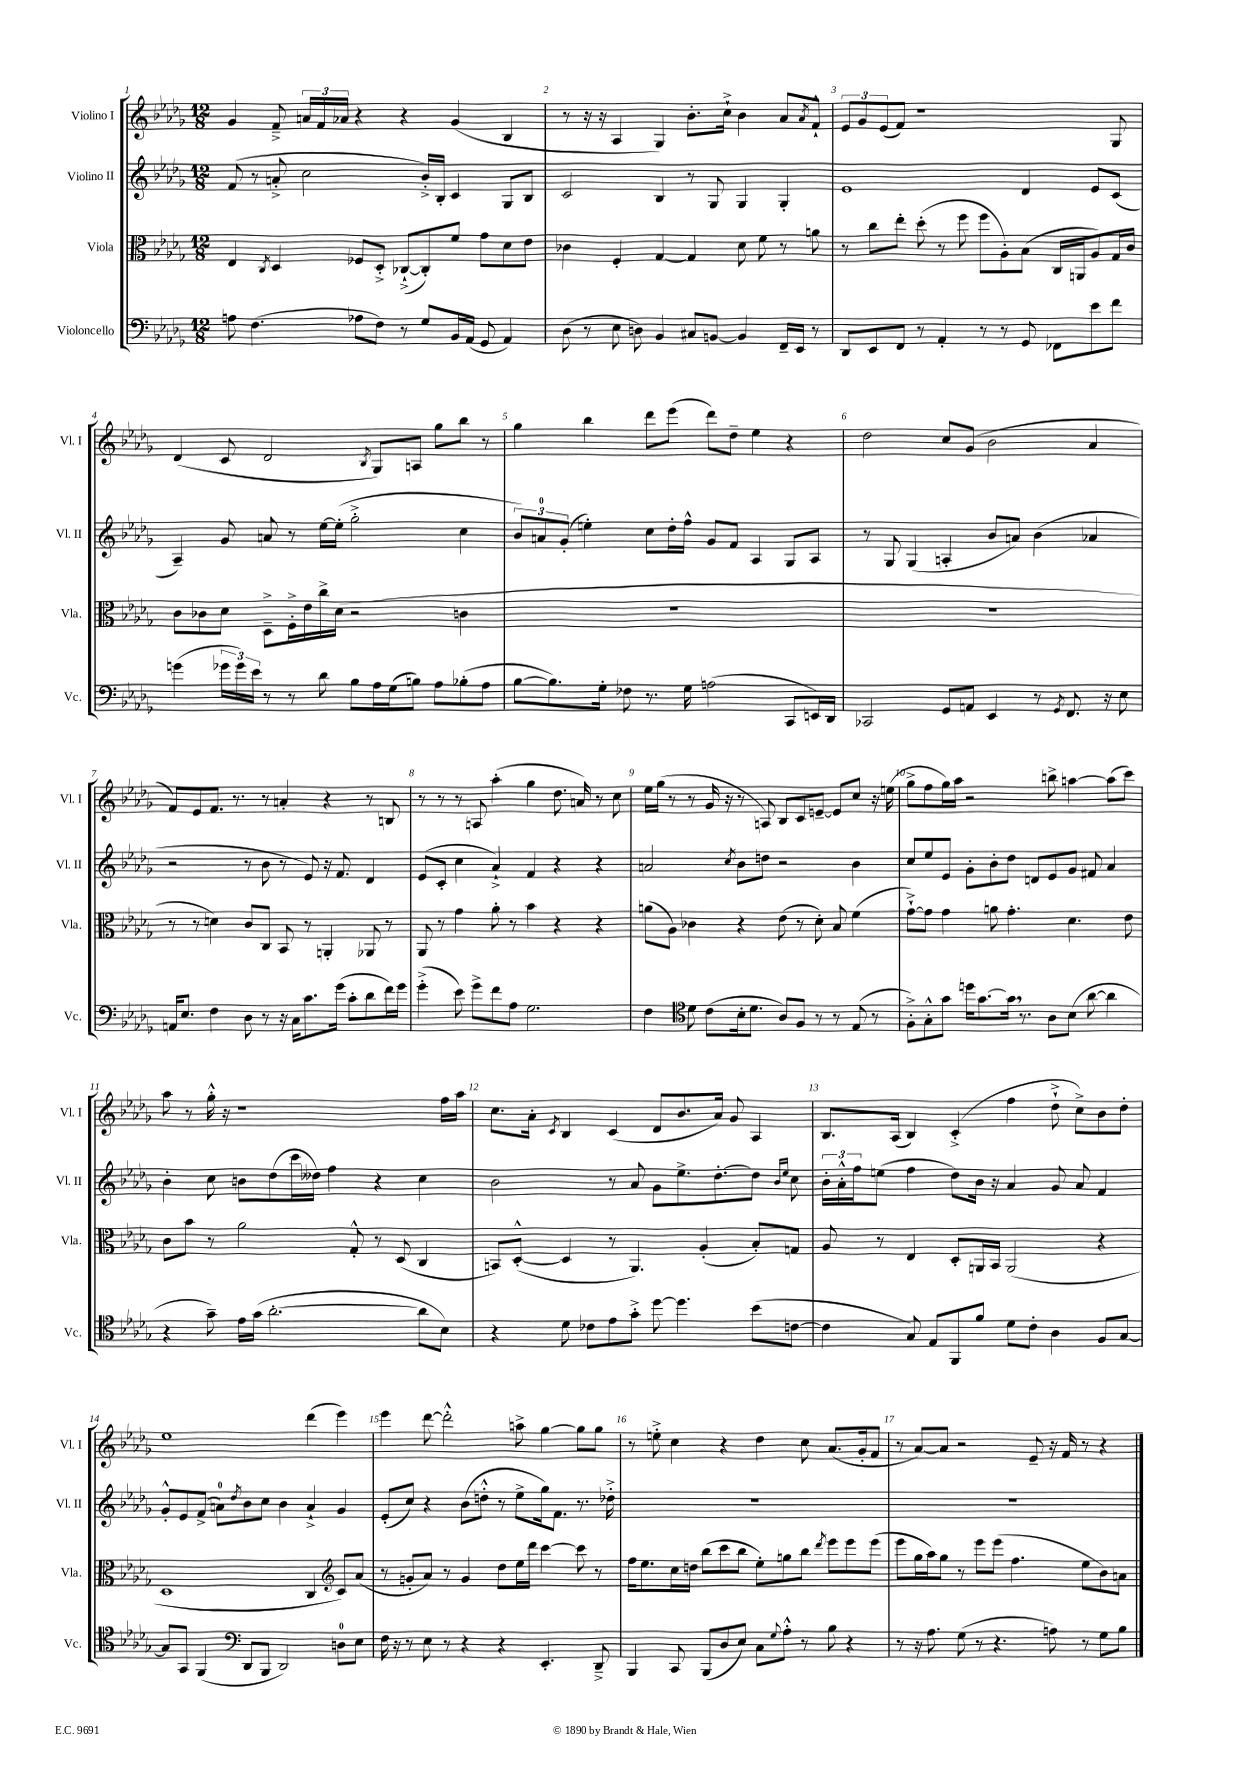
<<
\new StaffGroup <<
\new Staff = "s0" \with { instrumentName = "Violino I" shortInstrumentName = "Vl. I" } {
    \clef treble \key des \major \numericTimeSignature \time 12/8
    ges'4 f'8---> \tuplet 3/2 { a'16 f'16 aes'16 } r4 r4 ges'4( bes4 |
    r8 r16 r16 aes4 ges4) bes'8.-. c''16-!-> bes'4 aes'8 \acciaccatura { aes'8 } f'8-!-^ |
    \tuplet 3/2 { ees'8 ges'8 ees'8( } f'8) r1 ges8 |
    des'4( c'8 des'2 \acciaccatura { bes8 } ges8) a8 ges''8 bes''8 r8 |
    ges''4 bes''4 des'''8 ees'''8( des'''8) des''8-- ees''4 r4 |
    des''2 c''8 ges'8( bes'2 aes'4 |
    f'8) ees'8 f'8. r8. r8 a'4-. r4 r8 b8 |
    r8 r8 r8 a8 aes''4-.( ges''4 des''8. a'16) r8 c''8 |
    ees''16 ges''16( r8 r8 ges'16 r16 r8 a8) bes8 c'8 e'8~-- e'8 c''8 r16 e''16( |
    ges''8-> f''8 ges''16) aes''16 r2 b''8-> a''4~ a''8( c'''8) |
    aes''8 r8 ges''16-.-^ r16 r1 f''16 aes''16 |
    c''8. aes'16-. \acciaccatura { c'8 } bes4 c'4( des'8 bes'8. aes'16) ges'8 aes4 |
    bes8. aes16( bes4) c'4-.->( f''4 des''8-!-> c''8->) bes'8 des''8-. |
    ees''1 des'''4( ees'''4) |
    ees'''4 des'''8~ des'''2-.-^ a''8-> ges''4~ ges''8 ges''8 |
    r8 e''8-.-> c''4 r4 des''4 c''8 aes'8.( ges'16-. f'8 |
    r8 aes'8~) aes'8 r2 ees'8-- r16 f'16 r8 r4 \bar "|." |
}
\new Staff = "s1" \with { instrumentName = "Violino II" shortInstrumentName = "Vl. II" } {
    \clef treble \key des \major \numericTimeSignature \time 12/8
    f'8( r8 a'8-.-> c''2 bes'16-.->) bes16-. c'4 ges8 bes8 |
    c'2 bes4 r8 ges8 ges4 ges4-. |
    ees'1 des'4 ees'8 c'8( |
    aes4--) ges'8 a'8 r8 ees''16~ ees''16-.( ges''2-.-> c''4 |
    \tuplet 3/2 { bes'8) a'8-0 ges'8-.( } e''4-.) c''8 des''16-. f''16-^ ges'8 f'8 aes4 ges8 aes8 |
    r8 ges8 ges4( a4-. bes'8 a'8) bes'4( aes'4 |
    r2 r8 bes'8 r8 ees'8) r16 f'8. des'4 |
    ees'8( c'8-. c''4 aes'4-!->) f'4 r4 r4 |
    a'2 \acciaccatura { c''8 } bes'8 d''8 r2 bes'4 |
    c''8 ees''8 ees'8 ges'8-. bes'8-. des''8 d'8 ees'8 ges'8 fis'8 aes'4 |
    bes'4-. c''8 b'8 des''8( c'''16 deses''16) f''4 r4 c''4 |
    bes'2 r8 aes'8 ges'8 ees''8.-> des''8.~-. des''8 \grace { bes'16 ees''16 } c''8 |
    \tuplet 3/2 { bes'16-. aes'16-.-^ f''16 } e''8( f''4 des''8) bes'16 r16 aes'4 ges'8 aes'8 f'4 |
    ges'8-.-^ ees'8 f'8->( a'8-0) \acciaccatura { des''8 } bes'8 c''8 bes'4 a'4-!-> ges'4 |
    ees'8-.( c''8) r4 bes'8( d''8-.-^ r8 ees''8-> ges''16) f'8. r8. des''16-.-> |
    R1. |
    R1. \bar "|." |
}
\new Staff = "s2" \with { instrumentName = "Viola" shortInstrumentName = "Vla." } {
    \clef alto \key des \major \numericTimeSignature \time 12/8
    ees4 \acciaccatura { c8 } des4 fes8 des8-.-> ces8~-!->( ces8-.) f'8 ges'8 des'8 ees'8 |
    ces'4 f4-. ges4~ ges4 des'8 f'8 r8 a'8 |
    r8 c''8 ees''8-. des''8-.( r8 f''8 f''8 aes8-.) bes8( c16 a,16 aes8) ges16 c'16 |
    c'8 ces'8 des'8 des8---> f16-.-> ees'16 c''16-> des'16( r2 c'4 |
    R1. |
    R1. |
    r8 r8 d'4) c'8 c8 bes,8 r8 a,4-. aes,8 r8 |
    aes,8 r8 ges'4 aes'8-. r8 bes'4 r4 r4 |
    a'8( aes8) ces'4 r4 ees'8( r8 des'8-.) bes8 f'4( |
    ges'8~-!->) ges'8 ges'4 a'8 ges'4.-. des'4. ees'8 |
    c'8 bes'8 r8 aes'2 ges8-.-^ r8 des8( c4 |
    b,8) des8~-.-^( des4 r8 aes,4.) aes4-.( bes8-.) g8 |
    aes8 r8 ees4 des8-. a,16 bes,16 a,2( r4 |
    des1 c4 \clef treble c'8) aes'8( |
    r8 g'8-. aes'8) r8 g'4 des''8 ees''16 des'''16 c'''4~ c'''8 r8 |
    f''16 ees''8. c''16 d''16 bes''8( c'''8 bes''8 ees''8-.) g''8 bes''8 \acciaccatura { des'''8 } ees'''8 ees'''8 ees'''8( |
    ees'''8 ges''16 aes''16) ges''8 r8 ees'''8 ees'''8( f''4. ees''8 bes'8) a'8 \bar "|." |
}
\new Staff = "s3" \with { instrumentName = "Violoncello" shortInstrumentName = "Vc." } {
    \clef bass \key des \major \numericTimeSignature \time 12/8
    a8 f4.( aes8 f8) r8 ges8 bes,16 aes,16( ges,8 aes,4) |
    des8( r8 ees8 d8) bes,4 cis8 b,8~ b,4 f,16-- ees,16 r8 |
    des,8 ees,8 f,8 r8 aes,4-. r8 r8 ges,8 fes,8 ees'8 f'8 |
    g'4( \tuplet 3/2 { ges'16 ges'16) ees'16 } r8 r8 des'8 bes8 aes16 ges16( b8) aes8 bes8-.( aes8 |
    bes8~ bes8.) ges16-. fes8 r8. ges16 a2( c,8 e,16) des,16 |
    ces,2 ges,8 a,8 ees,4 r8 \acciaccatura { ges,8 } f,8. r16 ees8 |
    a,16 ees8. f4 des8 r8 r16 c16 c'8. ges'16( c'8-. des'8 f'16) ges'16 |
    ges'4-.->( ees'8) ges'8-> f'8 aes8 ges2. |
    f4 \clef tenor des'8 c'8( bes16-. des'8. aes8) f8 r8 r8 ees8( r8 |
    f8-.->) ges8-.-^ ges'8 d''16 ges'8.~ ges'16 \breathe r8. aes8 bes8( aes'8~ aes'4 |
    r4 ges'8--) ees'16 ges'16( aes'2.~-. aes'8 bes8) |
    r4 des'8 ces'8 ees'8 ges'8-.-> des''8~ des''4. bes'8( c'8~ |
    c'4 ges8) ees8 f,8 f'8 des'8 c'8-. aes4 f8 ges8~ |
    ges8 ges,8 f,4( \clef bass des,8 bes,,8 des,2) d8-0 ees8 |
    f16 r16 r8 ees8 r8 r4 r4 ees,4.-. des,8---> |
    bes,,4 c,8 bes,,8( des8 ees8) c8 \appoggiatura { ges8 } aes8-.-^ r8 bes8 r4 |
    r8 r16 aes8. ges8( r8 r4. a8) r8 ges8 bes8 \bar "|." |
}
>>
>>
\layout { \context { \Score \override BarNumber.break-visibility = ##(#f #t #t) barNumberVisibility = #all-bar-numbers-visible } }
